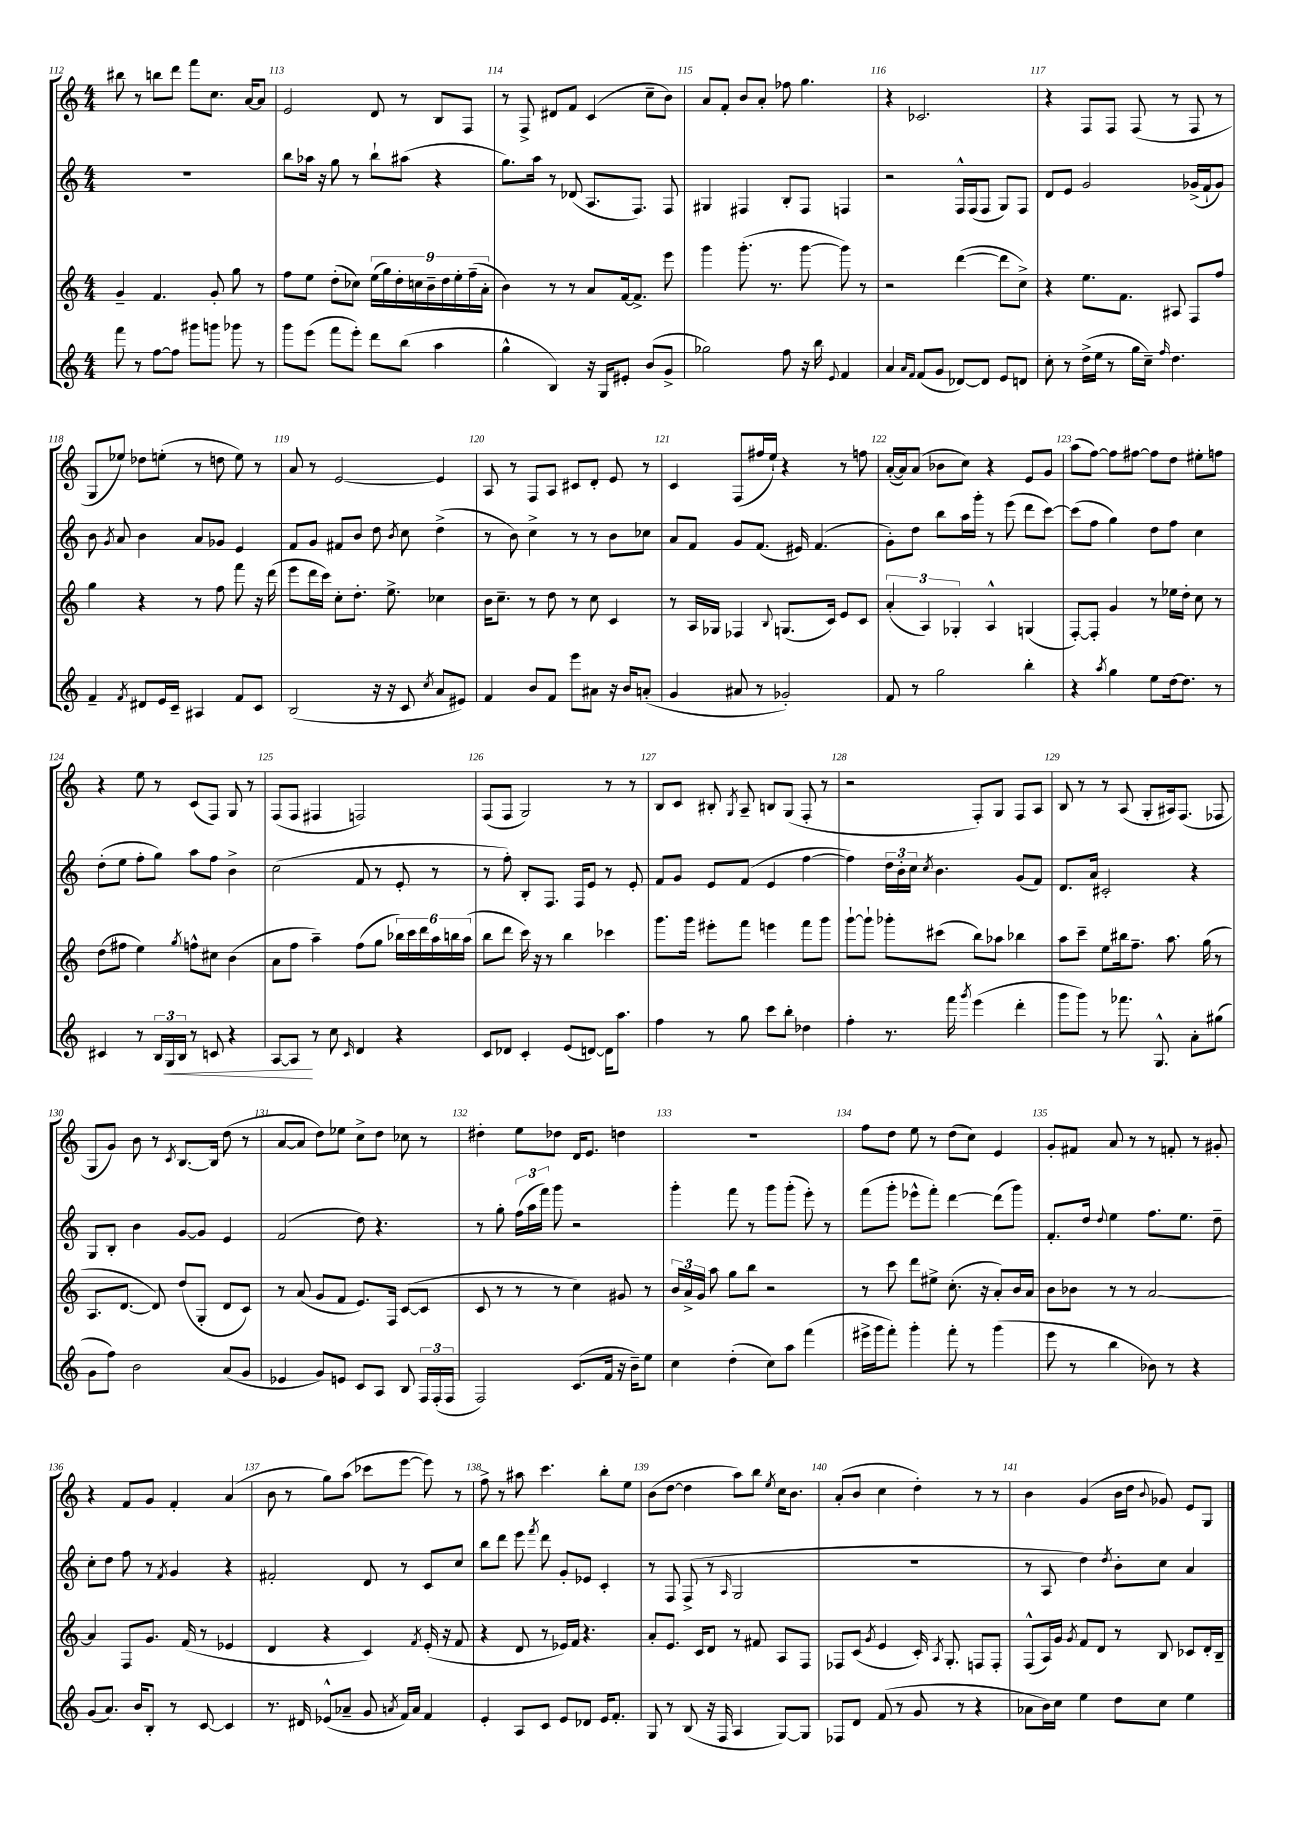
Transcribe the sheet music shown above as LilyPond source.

<<
\new StaffGroup <<
\new Staff = "s0" {
    \clef treble \key c \major \numericTimeSignature \time 4/4
    \autoBeamOff bis''8 r8 b''8[ d'''8] f'''8[ c''8.] a'16[~ a'8] |
    e'2 d'8 r8 b8[ f8] |
    r8 f8-> dis'8[ f'8] c'4( c''8[-- b'8]) |
    a'8[ f'8]-. b'8[ a'8]-. fes''8 g''4. |
    r4 ces'2. |
    r4 f8[ f8] f8( r8 f8 r8 |
    g8[ ees''8]) des''8[ e''8]-.( r8 d''8 e''8) r8 |
    a'8 r8 e'2~ e'4 |
    a8 r8 f8[ a8] cis'8[ d'8]-. e'8 r8 |
    c'4 f8[( fis''16 e''16]-!) r4 r8 f''8 |
    a'16[~-.( a'16) a'8]( bes'8[ c''8]) r4 e'8[ g'8] |
    a''8[( f''8]~) f''8[ fis''8]~ fis''8[ d''8] eis''8[-. f''8] |
    r4 e''8 r8 c'8[( f8]) g8 r8 |
    f8[( f8] fis4 f2) |
    f8[( f8] g2) r8 r8 |
    b8[ c'8] bis8-. \acciaccatura { g8 } a8-- b8[ g8]( f8-. r8 |
    r2 f8[-.) g8] f8[ a8] |
    b8 r8 r8 a8( g8[-. ais16) f8.]( fes8 |
    g8[ g'8]) b'8 r8 \acciaccatura { c'8 } b8.[~ b16] d''8( r8 |
    a'8[~ a'8] d''8[) ees''8] c''8[-> d''8] ces''8 r8 |
    dis''4-. e''8[ des''8] d'16[ e'8.] d''4 |
    R1 |
    f''8[ d''8] e''8 r8 d''8[( c''8]) e'4 |
    g'8[-. fis'8] a'8 r8 r8 f'8-. r8 gis'8-. |
    r4 f'8[ g'8] f'4-. a'4( |
    b'8 r8 g''8[) a''8]( ces'''8[ e'''8]~ e'''8) r8 |
    f''8-> r8 ais''8 c'''4. b''8[-. e''8] |
    b'8[( d''8]~ d''4 a''8[) b''8] \acciaccatura { e''8 } c''16[ b'8.] |
    a'8[-.( b'8] c''4 d''4-.) r8 r8 |
    b'4 g'4( b'16[ d''16] \appoggiatura { b'8 } ges'8) e'8[ g8] \bar "|." |
}
\new Staff = "s1" {
    \clef treble \key c \major \numericTimeSignature \time 4/4
    \autoBeamOff R1 |
    b''8[ aes''16] r16 g''8 r8 b''8[-! ais''8]( r4 |
    g''8.[) a''16] r8 des'8( a8.[ f8.]) f8 |
    gis4 fis4 b8[-. fis8] f4 |
    r2 f16[-^ f16( f8] g8[) f8] |
    d'8[ e'8] g'2 ges'16[->( f'16-! ges'8]) |
    b'8 \acciaccatura { g'8 } a'8 b'4 a'8[ ges'8] e'4 |
    f'8[ g'8] fis'8[ b'8] d''8 \acciaccatura { b'8 } c''8 d''4->( |
    r8 b'8) c''4-> r8 r8 b'8[ ces''8] |
    a'8[ f'8] g'8[ f'8.]( eis'16) f'4.( |
    g'8[-.) d''8] b''8[ a''16 g'''16]-. r8 e'''8( d'''8[ c'''8]~) |
    c'''8[( f''8] g''4) d''8[ f''8] c''4 |
    d''8[-.( e''8] f''8[-. g''8]) a''8[ f''8] b'4-> |
    c''2( f'8 r8 e'8-. r8 |
    r8 f''8-.) b8[-. f8.] f16[ e'8] r8 e'8-. |
    f'8[ g'8] e'8[ f'8]( e'4 f''4~ |
    f''4) \tuplet 3/2 { d''16[ b'16-. c''16] } \acciaccatura { c''8 } b'4. g'8[( f'8]) |
    d'8.[ a'16] cis'2-. r4 |
    g8[ b8]-. b'4 g'8[~ g'8] e'4 |
    f'2( d''8) r4. |
    r8 g''8-. \tuplet 3/2 { f''16[( a''16 f'''16]) } g'''8 r2 |
    g'''4-. f'''8 r8 g'''8[ g'''8]-.( e'''8-.) r8 |
    f'''8[( g'''8]-. ees'''8[-^ f'''8]-.) d'''4~ d'''8[( g'''8]) |
    f'8.[-. d''16] \appoggiatura { d''8 } e''4 f''8.[ e''8.] d''8-- |
    c''8[-. d''8] f''8 r8 \acciaccatura { f'8 } g'4 r4 |
    fis'2-. d'8 r8 c'8[ c''8] |
    b''8[ d'''8] e'''8 \acciaccatura { f'''8 } d'''8 g'8[-. ees'8] c'4-. |
    r8 f8 f8->( r8 \grace { a16 } g2 |
    R1 |
    r8 a8 d''4) \acciaccatura { d''8 } b'8[-. c''8] a'4 \bar "|." |
}
\new Staff = "s2" {
    \clef treble \key c \major \numericTimeSignature \time 4/4
    \autoBeamOff g'4-- f'4. g'8-. g''8 r8 |
    f''8[ e''8] d''8[-.( ces''8]) \tuplet 9/8 { e''16[( g''16) d''16-. c''16 b'16-- d''16 e''16-. f''16--( a'16]-. } |
    b'4) r8 r8 a'8[ f'16~ f'8.]-> e'''8 |
    g'''4 g'''8.-.( r8. g'''8~ g'''8) r8 |
    r2 d'''4~( d'''8[ c''8]->) |
    r4 e''8.[ f'8.] ais8 f8[ f''8] |
    g''4 r4 r8 f''8 f'''8 r16 d'''16( |
    e'''8[ d'''16 c'''16]) c''8[-. d''8.]-. e''8.-> ces''4 |
    b'16[ c''8.]-- r8 d''8 r8 c''8 c'4 |
    r8 a16[ ges16] fes4 \appoggiatura { b8 } g8.[( c'16]) e'8[ c'8] |
    \tuplet 3/2 { a'4-.( a4) ges4-. } a4-^ g4( |
    f8[~-.) f8]-. g'4 r8 ees''16[ d''16]-. c''8 r8 |
    d''8[( fis''8] e''4) \acciaccatura { g''8 } f''8[-^ cis''8] b'4( |
    a'8[ f''8] a''4--) f''8[( g''8] \tuplet 6/4 { bes''16[) c'''16 d'''16 a''16 b''16 a''16]( } |
    b''8[ d'''8] c'''16) r16 r8 b''4 ces'''4 |
    g'''8.[ g'''16] eis'''8[-. f'''8] e'''4 f'''8[ g'''8] |
    g'''8[~-! g'''8]-! ges'''8[-. cis'''8]( b''8[) aes''8] bes''4 |
    a''8[ c'''8]-- e''8[ bis''16 f''8.]-- a''8. g''16( r8 |
    a8.[ d'8.]~ d'8) d''8[( g8]-. d'8[ c'8]) |
    r8 a'8( g'8[ f'8] e'8.[) f16] c'8[~( c'8] |
    c'8 r8 r8 r8 c''4) gis'8 r8 |
    \tuplet 3/2 { b'16[ a'16-> g'16] } a''8 g''8[ b''8] r2 |
    r8 c'''8 d'''8[ eis''8]-> c''8.-.( r16 a'8[-.) b'16 a'16] |
    b'8[ bes'8] r8 r8 a'2~ |
    a'4 f8[ g'8.] f'16( r8 ees'4 |
    d'4 r4 c'4) \acciaccatura { f'8 } e'16-.( r16 f'8 |
    r4 d'8 r8 ees'16[) f'16] r4. |
    a'8[-. e'8.] c'16[ d'8] r8 fis'8 a8[ f8] |
    fes8[ c'8]( \acciaccatura { g'8 } e'4 c'16-.) \acciaccatura { a8 } g8.-. f8[ f8]-. |
    f8[-^( a16) g'16] \acciaccatura { g'8 } f'8[ d'8] r8 b8 ces'8[ d'16-. b16]-- \bar "|." |
}
\new Staff = "s3" {
    \clef treble \key c \major \numericTimeSignature \time 4/4
    \autoBeamOff f'''8 r8 f''8[~ f''8] gis'''8[ g'''8] ges'''8 r8 |
    g'''8[ e'''8]( f'''8[ e'''8]-.) d'''8[ b''8]( a''4 |
    g''4-^ b4) r16 g16[ eis'8]-. b'8[( g'8]-> |
    ges''2) f''8 r16 b''16 \appoggiatura { e'8 } f'4 |
    a'4 \grace { a'16[ f'16] } f'8[( g'8] des'8[~) des'8] e'8[ d'8] |
    c''8-. r8 d''16[->( e''16] r8 g''16[ c''16]--) \grace { f''16 } d''4. |
    f'4-- \acciaccatura { f'8 } dis'8[ e'16 c'16]-- ais4 f'8[ c'8] |
    b2( r16 r16 c'8 \acciaccatura { c''8 } a'8[ eis'8]) |
    f'4 b'8[ f'8] e'''8[ ais'8] r16 b'16[ a'8]-.( |
    g'4 ais'8 r8 ges'2-.) |
    f'8 r8 g''2 b''4-. |
    r4 \acciaccatura { a''8 } g''4 e''8[ d''16~ d''8.] r8 |
    cis'4 r8 \tuplet 3/2 { b16[ g16\< b16] } r8 c'8 r4 |
    a8[~ a8]\! r8 c''8 \grace { c'16 } d'4 r4 |
    c'8[ des'8] c'4-. e'8[( d'8]~) d'16[ a''8.] |
    f''4 r8 g''8 c'''8[ b''8]-. des''4 |
    f''4-. r8. f'''16 \acciaccatura { g'''8 } e'''4( d'''4-. |
    g'''8[ g'''8]) r8 fes'''8. g8.-^ a'8[-. gis''8]( |
    g'8[ f''8]) b'2 a'8[( g'8] |
    ees'4 g'8[) e'8] c'8[ a8] b8 \tuplet 3/2 { f16[ f16-.( f16] } |
    f2) c'8.[( f'16] r16 b'16[--) e''8] |
    c''4 d''4-.( c''8[) a''8] f'''4( |
    eis'''16[-> g'''16 f'''8]-.) g'''4-. f'''8-. r8 g'''4( |
    e'''8 r8 b''4 bes'8) r8 r4 |
    g'8[( a'8.]) b'16[ b8]-. r8 c'8~ c'4 |
    r8. dis'16 ees'8[-^( aes'8]-- g'8 \acciaccatura { a'8 } f'16[) a'16] f'4 |
    e'4-. a8[ c'8] e'8[ des'8] e'16[ f'8.]-. |
    g8 r8 b8( r16 f16 a4 g8[~) g8] |
    fes8[ d'8] f'8( r8 g'8 r8 r4 |
    aes'8[ b'16) c''16] e''4 d''8[ c''8] e''4 \bar "|." |
}
>>
>>
\layout { \context { \Score currentBarNumber = #112 \override BarNumber.break-visibility = ##(#f #t #t) barNumberVisibility = #all-bar-numbers-visible } }
